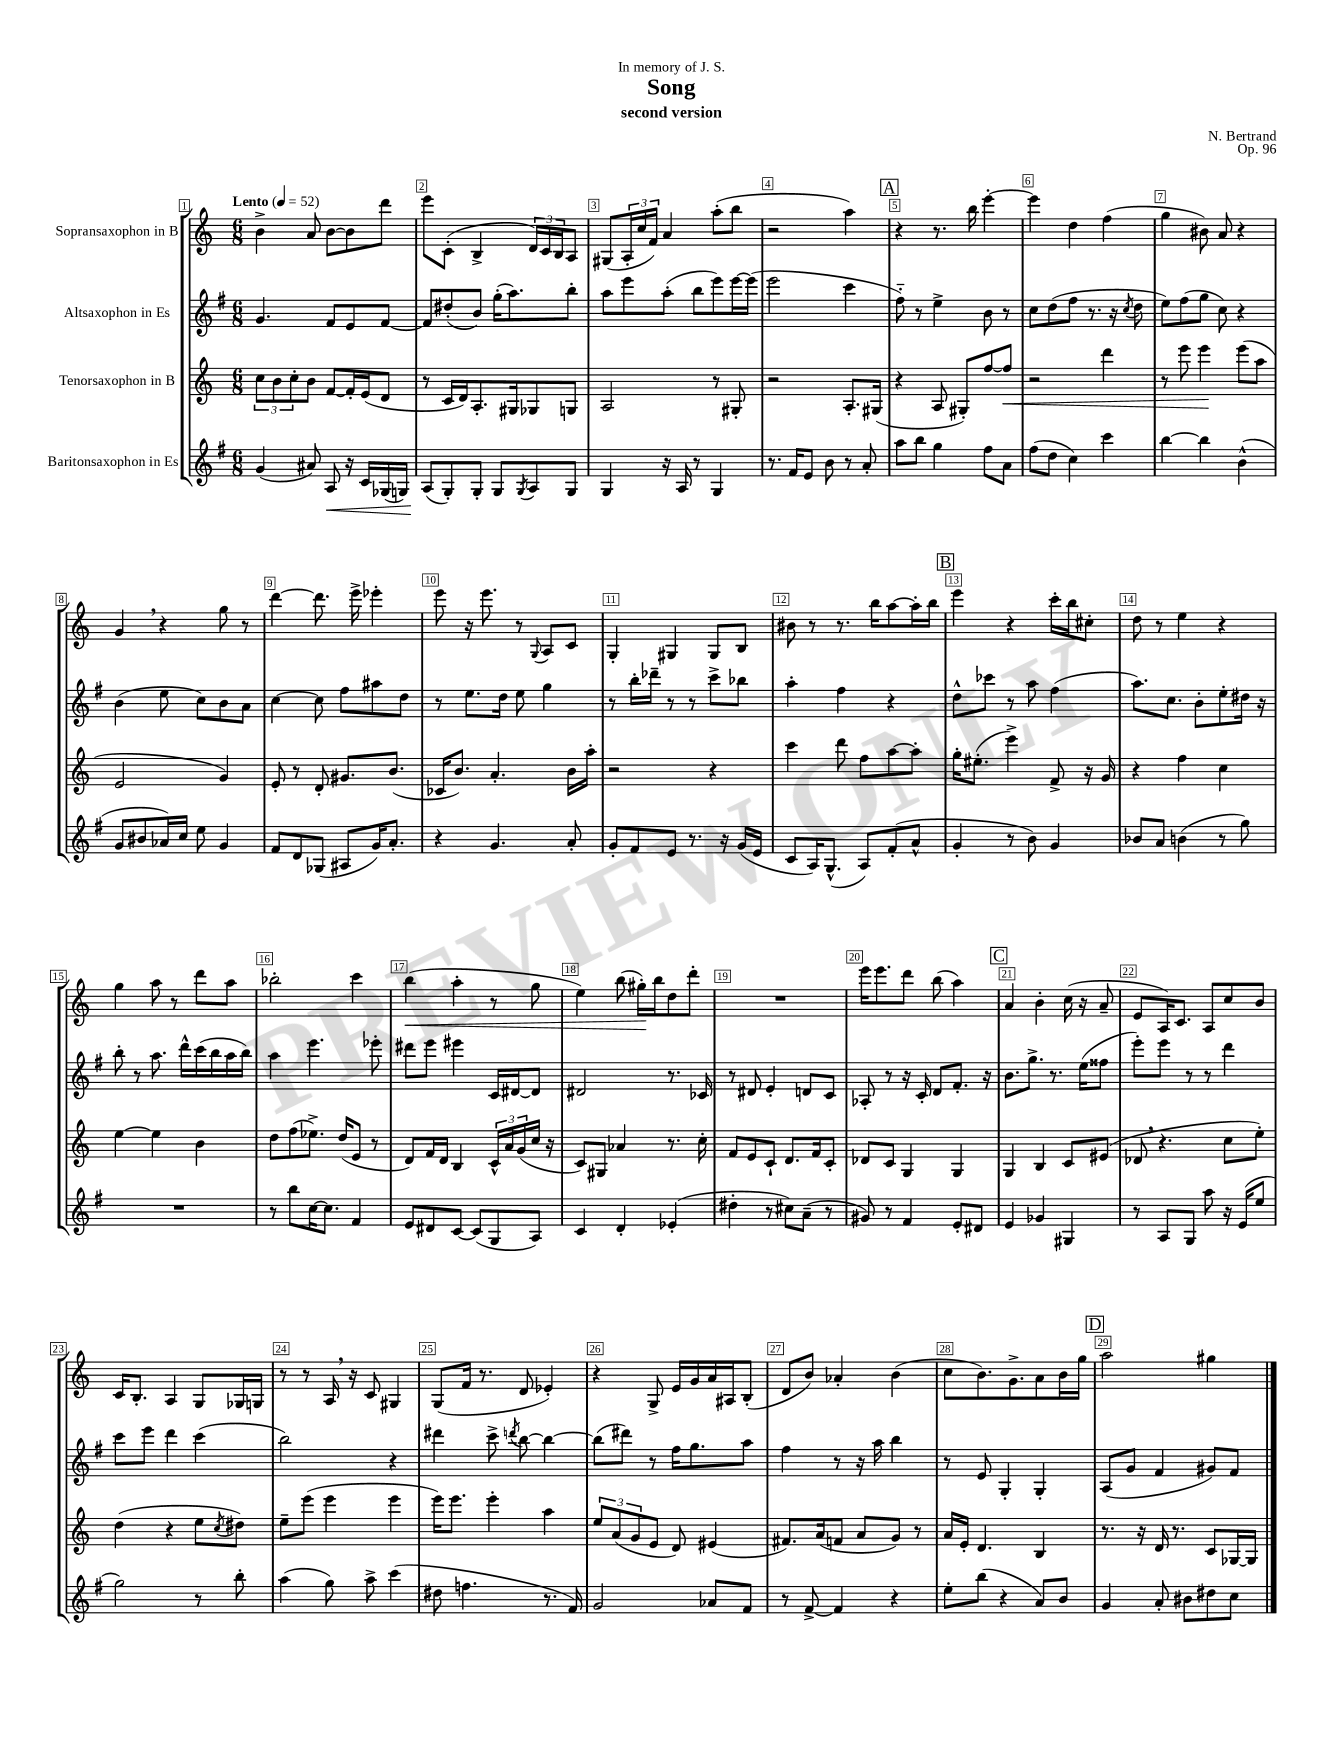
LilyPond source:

\header { title = "Song" composer = "N. Bertrand" subtitle = "second version" dedication = "In memory of J. S." opus = "Op. 96" }
<<
\new StaffGroup <<
\new Staff = "s0" \with { instrumentName = "Sopransaxophon in B" } {
    \clef treble \key c \major \numericTimeSignature \time 6/8 \tempo "Lento" 4 = 52
    b'4-> a'8 b'8~ b'8 d'''8 |
    e'''8 c'8-.( b4-> \tuplet 3/2 { d'16) c'16 b16 } a8 |
    gis8( \tuplet 3/2 { a16-. c''16 f'16) } a'4 a''8-.( b''8 |
    r2 a''4) |
    \mark \markup { \box "A" } r4 r8. b''16 e'''4~-. |
    e'''4 d''4 f''4( |
    g''4 bis'8) a'8 r4 |
    g'4 \breathe r4 g''8 r8 |
    d'''4~ d'''8. e'''16-> ees'''4-. |
    e'''8 r16 e'''8. r8 \appoggiatura { g8 } a8 c'8 |
    g4-. gis4 gis8 b8 |
    bis'8 r8 r8. b''16 a''8~ a''16-. b''16 |
    \mark \markup { \box "B" } e'''4 r4 c'''16-. b''16 cis''8-. |
    d''8 r8 e''4 r4 |
    g''4 a''8 r8 d'''8 a''8 |
    bes''2-. c'''4 |
    b''4\<( a''4-. r8 g''8 |
    e''4) b''8( gis''16-.\!) b''16 d''8 d'''8-. |
    R2. |
    e'''16 e'''8. d'''8 b''8( a''4) |
    \mark \markup { \box "C" } a'4 b'4-. c''16( r16 a'8-- |
    e'8 a16) c'8. a8 c''8 b'8 |
    c'16 b8.-. a4 g8 ges16 g16 |
    r8 r8 a16 \breathe r16 c'8 gis4 |
    g8( f'16 r8. d'8 ees'4-.) |
    r4 g8-> e'16 g'16 a'16 ais16 b8-.( |
    d'8 b'8) aes'4-. b'4( |
    c''8 b'8.) g'8.-> a'8 b'16 g''16 |
    \mark \markup { \box "D" } a''2 gis''4 \bar "|." |
}
\new Staff = "s1" \with { instrumentName = "Altsaxophon in Es" } {
    \clef treble \key g \major \numericTimeSignature \time 6/8
    g'4. fis'8 e'8 fis'8~ |
    fis'8 dis''8-.( b'8) g''16-.( a''8.) b''8-. |
    a''8 e'''8 a''8-.( b''8 e'''8) e'''16~ e'''16( |
    e'''2 c'''4 |
    \mark \markup { \box "A" } fis''8-_) r8 e''4-> b'8 r8 |
    c''8 d''8( fis''8 r8. r16 \acciaccatura { c''8 } d''8 |
    e''8) fis''8( g''8 c''8) r4 |
    b'4( e''8 c''8) b'8 a'8 |
    c''4~ c''8 fis''8 ais''8 d''8 |
    r8 e''8. d''16 e''8 g''4 |
    r8 b''16-. des'''16-- r8 r8 c'''8-> bes''8 |
    a''4-. fis''4 r4 |
    \mark \markup { \box "B" } d''8-^ ces'''8 r8 a''8 fis''4( |
    a''8.) c''8. b'8-. e''8-. dis''16 r16 |
    b''8-. r8 a''8. d'''16-^ c'''16( b''16 a''16 b''16) |
    a''4 e'''4. ees'''8-. |
    dis'''8 e'''8 eis'''4 c'16 dis'16~ dis'8 |
    dis'2 r8. ces'16 |
    r8 dis'8 e'4-. d'8 c'8 |
    aes8-. r8 r16 c'16-. d'8 fis'8.-. r16 |
    \mark \markup { \box "C" } b'8. g''8.-> r8. e''16( fisis''8 |
    e'''8-.) e'''8 r8 r8 d'''4 |
    c'''8 e'''8 d'''4 c'''4( |
    b''2) r4 |
    dis'''4 c'''8-> \acciaccatura { d'''8 } b''8~ b''4~ |
    b''8( dis'''8) r8 fis''16 g''8. a''8 |
    fis''4 r8 r16 a''16 b''4 |
    r8 e'8 g4-. g4-. |
    \mark \markup { \box "D" } a8( g'8 fis'4 gis'8) fis'8 \bar "|." |
}
\new Staff = "s2" \with { instrumentName = "Tenorsaxophon in B" } {
    \clef treble \key c \major \numericTimeSignature \time 6/8
    \tuplet 3/2 { c''8 b'8 c''8-. } b'8 f'8~ f'16-. e'16( d'8 |
    r8 c'16 d'16) a8.-. gis16 ges8 g8 |
    a2 r8 gis8-. |
    r2 a8.-. gis16( |
    \mark \markup { \box "A" } r4 a8 gis8-.) f''8~ f''8\< |
    r2 d'''4 |
    r8 e'''8 e'''4\! e'''8( a''8 |
    e'2 g'4) |
    e'8-. r8 d'8-. gis'8. b'8.( |
    ces'16 b'8.) a'4.-. b'16 a''16-. |
    r2 r4 |
    c'''4 d'''8 f''8 a''8~ a''8-. |
    \mark \markup { \box "B" } g''16-. eis''8.-.( e'''4->) f'8-> r16 g'16 |
    r4 f''4 c''4 |
    e''4~ e''4 b'4 |
    d''8 f''8( ees''8.->) d''16( e'8 r8 |
    d'8) f'16 d'16 b4 \tuplet 3/2 { c'16-^ a'16 g'16( } c''16 r16 |
    c'8) gis8 aes'4 r8. c''16-. |
    f'8 e'8 c'8-! d'8. f'16 c'8-. |
    des'8 c'8 g4 g4 |
    \mark \markup { \box "C" } g4 b4 c'8 eis'8( |
    des'8 \breathe r4. c''8 e''8-.) |
    d''4( r4 e''8 \acciaccatura { c''8 } dis''8) |
    e''8-- e'''8( e'''4 e'''4 |
    e'''16) e'''8. e'''4-. a''4 |
    \tuplet 3/2 { e''8 a'8( g'8 } e'8 d'8) eis'4( |
    fis'8.) a'16( f'8 a'8 g'8) r8 |
    a'16 e'16-. d'4. b4 |
    \mark \markup { \box "D" } r8. r16 d'16 r8. c'8 ges16~ ges16 \bar "|." |
}
\new Staff = "s3" \with { instrumentName = "Baritonsaxophon in Es" } {
    \clef treble \key g \major \numericTimeSignature \time 6/8
    g'4( ais'8) a8\< r16 c'16 ges16( g16) |
    a8\!( g8-.) g8-. g8 \acciaccatura { g8 } a8 g8 |
    g4 r16 a16 r8 g4 |
    r8. fis'16 e'8 b'8 r8 a'8-. |
    \mark \markup { \box "A" } a''8 b''8 g''4 fis''8 a'8 |
    fis''8( d''8 c''4) c'''4 |
    b''4~ b''4 b'4-^( |
    g'8 bis'8 aes'16) c''16 e''8 g'4 |
    fis'8 d'8 ges8( ais8 g'16) a'8.-. |
    r4 g'4. a'8-. |
    g'8-. fis'8 e'8 r8. r16 g'16( e'16 |
    c'8 a16) g8.-^( a8) fis'8-.( a'8-^ |
    \mark \markup { \box "B" } g'4-. r8 b'8) g'4 |
    bes'8 a'8 b'4( r8 g''8) |
    R2. |
    r8 b''8 c''16~ c''8. fis'4 |
    e'8 dis'8 c'8~ c'8( g8 a8) |
    c'4 d'4-. ees'4-.( |
    dis''4-. r8 cis''8) a'8--( r8 |
    gis'8) r8 fis'4 e'8-. dis'8 |
    \mark \markup { \box "C" } e'4 ges'4 gis4 |
    r8 a8 g8 a''8 r16 e'16( e''8 |
    g''2) r8 b''8-. |
    a''4( g''8) a''8-> c'''4( |
    dis''8 f''4. r8. fis'16) |
    g'2 aes'8 fis'8 |
    r8 fis'8~-> fis'4 r4 |
    e''8-. b''8( r4 a'8) b'8 |
    \mark \markup { \box "D" } g'4 a'8-. bis'8 dis''8 c''8 \bar "|." |
}
>>
>>
\layout { \context { \Score \override BarNumber.break-visibility = ##(#f #t #t) barNumberVisibility = #all-bar-numbers-visible \override BarNumber.stencil = #(make-stencil-boxer 0.1 0.3 ly:text-interface::print) } }
